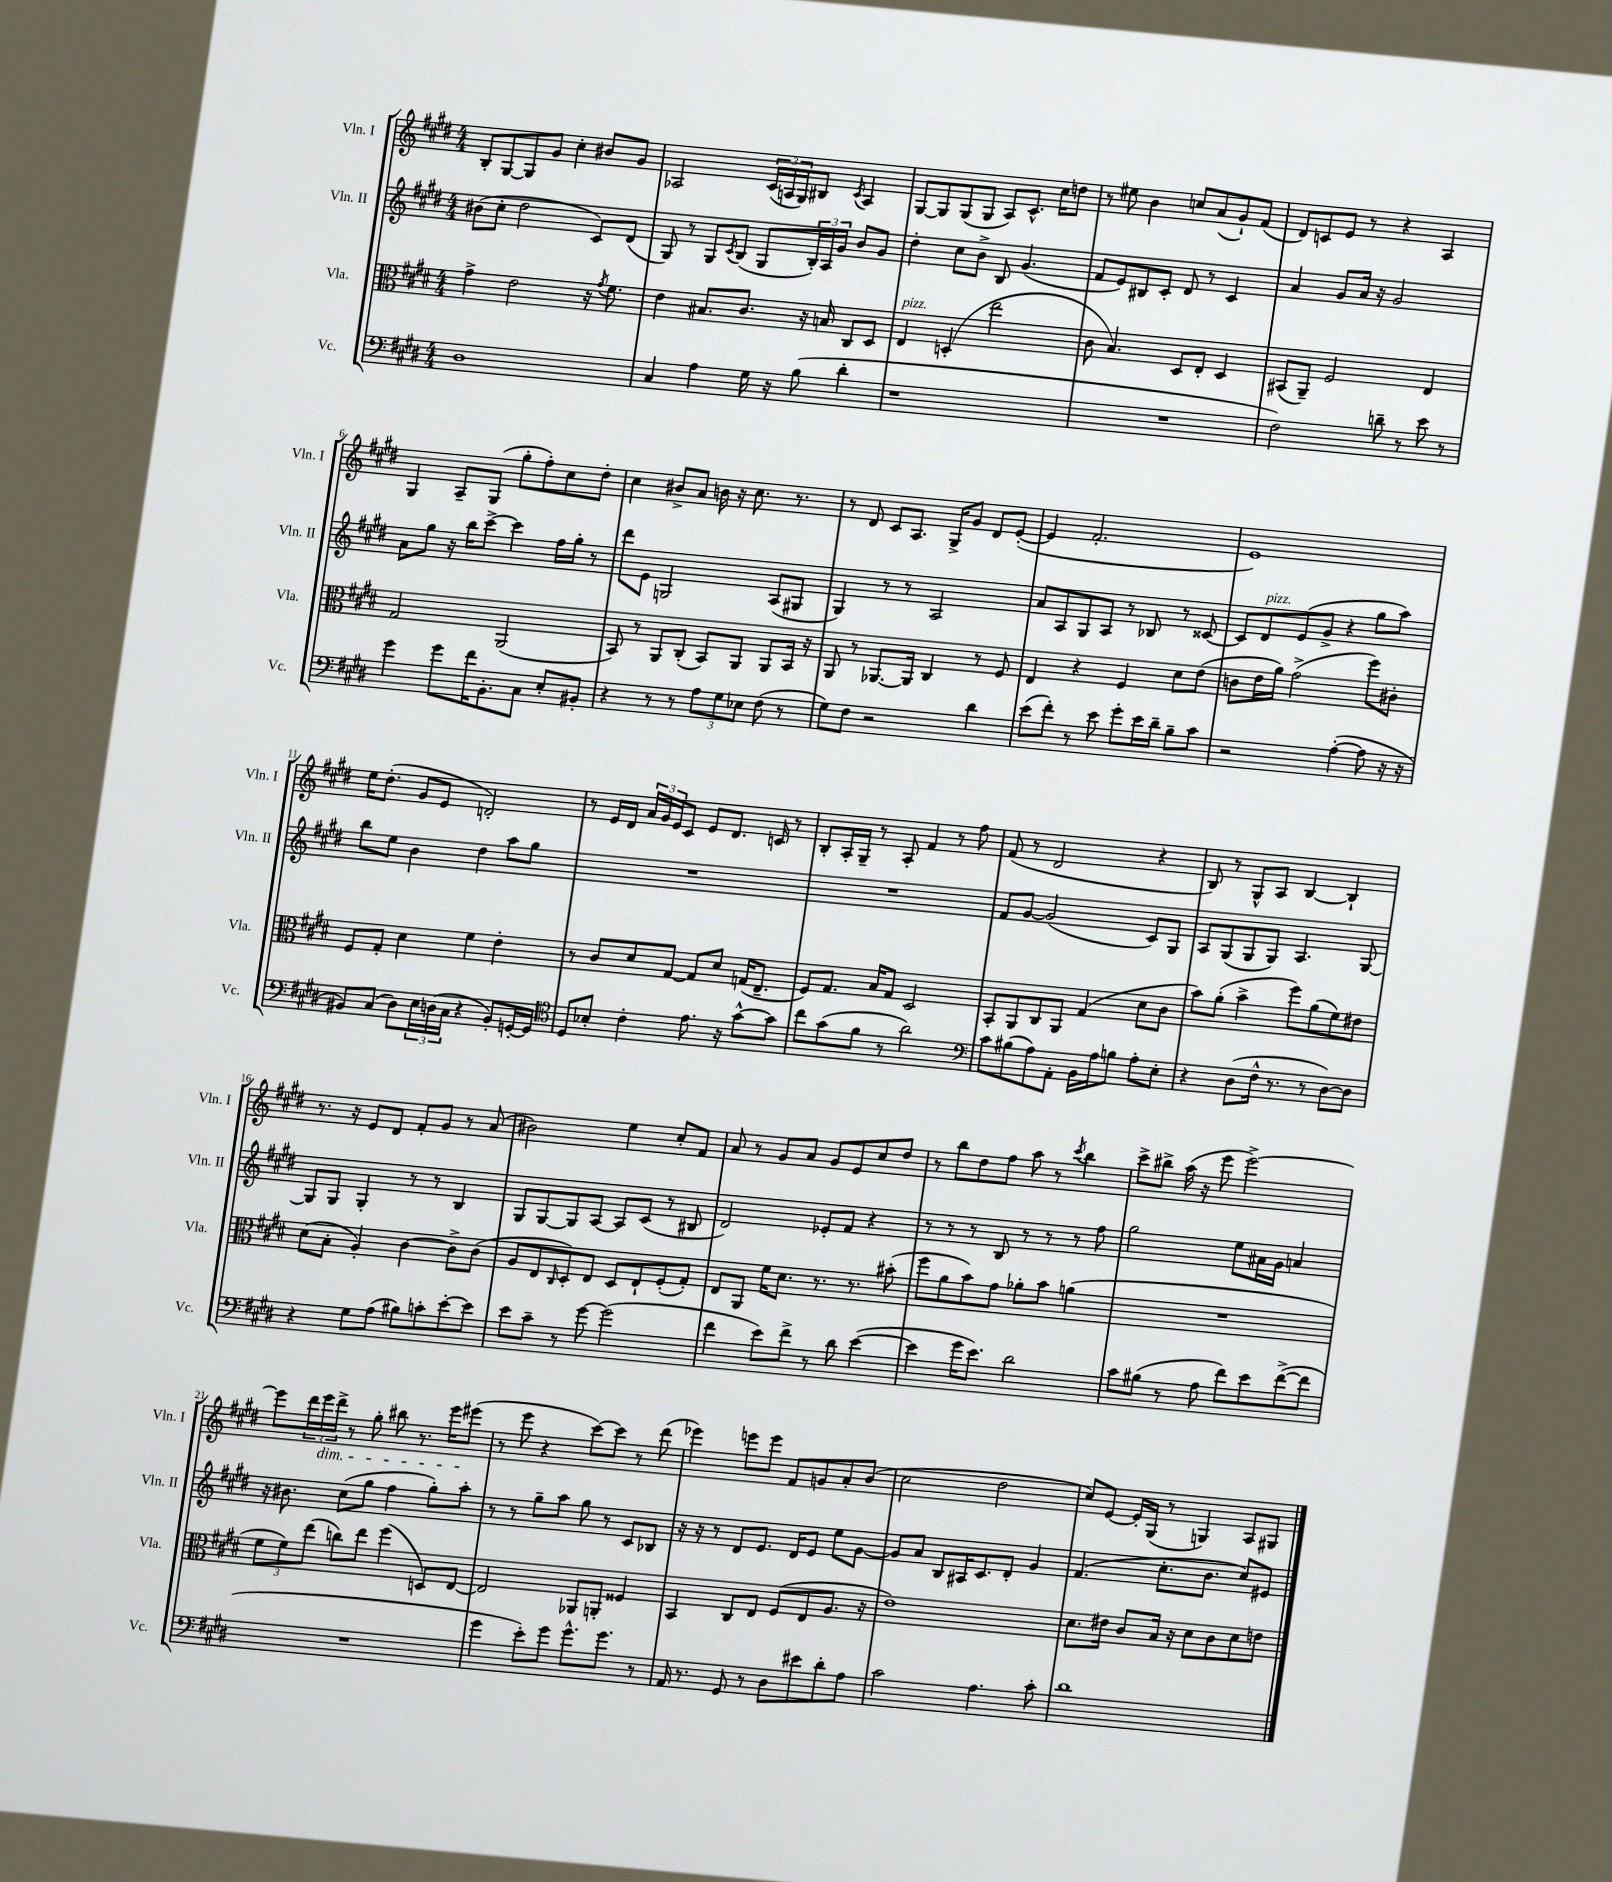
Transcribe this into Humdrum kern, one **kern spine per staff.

**kern	**kern	**kern	**kern
*staff4	*staff3	*staff2	*staff1
*clefF4	*clefC3	*clefG2	*clefG2
*k[f#c#g#d#]	*k[f#c#g#d#]	*k[f#c#g#d#]	*k[f#c#g#d#]
*M4/4	*M4/4	*M4/4	*M4/4
1D#	4g#^	(8b#	8B'
.	.	8cc#'	[8G#
.	2e	2dd#	8G#]
.	.	.	8g#
.	.	.	4cc#'
.	16r	8c#)	8b#
.	8qg#	.	.
.	8.f#	.	.
.	.	(8d#	8g#
=	=	=	=
4C#	4e	8G#)	2A-
.	.	8r	.
4A	8.B#	8G#	.
.	.	8qc#	.
.	.	(8B	.
.	8.c#	.	.
16G#	.	8G#	(24c#
.	.	.	24A
16r	.	.	.
.	.	.	24G#)
(8B	16r	24B')	8B#
.	.	24A	.
.	16B	.	.
.	.	24g#	.
.	.	.	8qc#
4d#'	8C#	8b	4A
.	8D#	8g#	.
=	=	=	=
1r	4E	4dd#'	[8G#
.	.	.	8G#]
.	(4D'	8cc#	(8G#
.	.	8b^	8G#
.	2ee	8B	8A)
.	.	(4.g#	8.c#^^
.	.	.	16cc#
.	.	.	8dd
=	=	=	=
1r	8c#	8f#	8r
.	4.B)	8e)	8ee#
.	.	8B#	4b
.	.	8c#'	.
.	8D#	8d#	8cc
.	8E'	8r	(8a
.	4D#	4c#	8g#`)
.	.	.	(8f#
=	=	=	=
2F#)	(8BB#	4a	8d#)
.	8AA~)	.	8c
.	2F#	8g#	8e
.	.	16a	8r
.	.	16r	.
8d~	.	2g#	4r
8r	.	.	.
8e	4E	.	4A
8r	.	.	.
=	=	=	=
4g#	2G#	8a	4G#
.	.	8gg#	.
8g#	.	16r	8A~
.	.	16bb	.
16f#	.	[8ccc#^	(8G#
8.BB'	.	.	.
.	(2AA	4ccc#]	8gg#'
8C#	.	.	8ff#')
8E'	.	16ff#	8cc#
.	.	16gg#'	.
8BB#'	.	8r	8dd#'
=	=	=	=
4r	8BB)	8ddd#	4cc#
.	8r	8e	.
8r	8AA	2G	8b#^
8r	(8C#'	.	8a
12A	8BB)	.	16b
.	.	.	16r
12G#	.	.	.
.	8AA	.	8.cc#
12E-	.	.	.
(8F#	8AA	(8A	.
.	.	.	8.r
8r	16BB	8G#	.
.	16r	.	.
=	=	=	=
8G#)	8AA	4G#)	8r
8F#	8r	.	8d#
2r	[8.AA-	8r	8c#
.	.	8r	8.A
.	16AA-]	.	.
.	4C#	2A	.
.	.	.	16G#^
.	.	.	8g#
4d#	8r	.	8d#
.	8F#	.	([8e'
=	=	=	=
(8e	4E	8a	4e]
8f#')	.	8A	.
8r	4r	8G#	2.f#'
8e	.	8A	.
8g#'	4F#	8r	.
16e	.	8B-	.
16d#~	.	.	.
8B~	8d#	8r	.
8c#	(8e	[8c##	.
=	=	=	=
2r	8c	8c##]	1e)
.	16e	8d#	.
.	16a)	.	.
.	(2g#^	(8e	.
.	.	8g#^	.
([4A'	.	4r	.
8A]	8ff#)	8gg#	.
16r	8c#'	8aa)	.
16r	.	.	.
=	=	=	=
8BB#)	8F#	8bb	16ee
.	.	.	(8.dd#'
(8C#	8G#'	8ee	.
8D#)	4d#	4b	8g#
24E	.	.	8e
(24D	.	.	.
24C#	.	.	.
4r	4f#	4dd#	2d')
8BB#')	4e'	8aa	.
[16GG'	.	8gg#	.
16GG]	.	.	.
=	=	=	=
*clefC4	*	*	*
8D#	8r	1r	8r
8B-'	8c#	.	16e
.	.	.	16d#
4c#'	8d#	.	24a
.	.	.	24g#
.	.	.	24e
.	[8G#	.	8c#
8.e	8G#]	.	8e
.	8d#	.	8.d#
16r	.	.	.
[8g#^^	(16G	.	.
.	8.E~	.	16c
8g#]	.	.	8r
=	=	=	=
8cc#	8F#)	1r	8B'
(8g#	8.G#	.	16A'
.	.	.	16G#~
8f#	.	.	8r
.	16B	.	.
8r	8G#	.	8A'
2a)	2D#	.	4f#
.	.	.	8r
.	.	.	8ff#
=	=	=	=
*clefF4	*	*	*
8c#	8BB'	8f#	(8f#
(8B#	8AA	[8g#	8r
8A)	8C#	(2g#]	2d#
8AA'	8AA	.	.
16BB	(4G#	.	.
16A	.	.	.
8B	.	.	.
8A'	8d#	8c#)	4r
8E'	8c#	8G#	.
=	=	=	=
4r	8b)	8A	8B)
.	(8a'	(8G#	8r
(8D#	4b^	8G#	8G#^^
16F#^^	.	8G#)	8A
8.r	.	.	.
.	8ff#)	4.A	[4B
8r	(8a	.	.
[8D#)	8f#)	.	4B`]
8D#]	8e#	[8G#	.
=	=	=	=
4r	(8d#	8G#]	8.r
.	8B'	8G#	.
.	.	.	16r
8G#	4A')	4G#'	8e
(8A	.	.	8d#
8B#)	[4c#	8r	8f#'
8c'	.	8r	8g#
[8e'	8c#^]	4B	8r
8e]	(8c#	.	(8a
=	=	=	=
8e	8A	8G#	2b#)
8c#~	8E	[8G#	.
.	16qqC#	.	.
8r	8D#')	8G#]	.
[8g#	8E	[8A	.
(2g#]	8D#	8A]	4ee
.	8E`	(8c#	.
.	(8F#'	8r	8cc#'
.	8G#')	8B#	8f#
=	=	=	=
4f#	8E	2d#)	8a
.	8AA	.	8r
8e)	16f#	.	8g#
.	8.d#	.	.
8f#^	.	.	8a
8r	8.r	8e-'	8g#
8d#	.	8f#	8e
.	8.r	.	.
([4e	.	4r	8cc#
.	(8b#'	.	8dd#
=	=	=	=
4e]	8ff#	8r	8r
.	8a	8r	8bb
16g#	8b)	8r	8dd#
8.e)	.	.	.
.	8g#	8B	8ff#
2d#	8a-'	8r	8aa
.	8b	8r	8r
.	.	.	8qccc#
.	(4a	8r	4bb
.	.	8ff#	.
=	=	=	=
8c#	1r	2gg#	8ccc#^
(8B#	.	.	8bb#^
8r	.	.	(16aa
.	.	.	16r
8A	.	.	8eee
8f#)	.	8ee	[2eee^)
8e	.	16a#	.
.	.	16g#	.
([8f#^	.	4a	.
8f#]	.	.	.
=	=	=	=
1r	12f#	16r	8eee]
.	.	8.b#	.
.	12f#)	.	.
.	.	.	24ddd#
.	(12ee	.	24eee
.	.	.	24ddd#^
.	8cc)	(8cc#	8r
.	8ee	8gg#	8gg#'
.	(4ff#	4ff#	8bb#
.	.	.	8.r
.	8D)	8gg#')	.
.	.	.	16eee
.	[8E	8aa'	(8eee#
=	=	=	=
4g#	2E]	8r	8r
.	.	8r	8eee
8e')	.	8gg#~	4r
8g#	.	8aa	.
8.g#^^	8AA-	8gg#	[8ccc#)
.	8AA'	8r	8ccc#]
8.g#	.	.	.
.	4F##	8c#	8r
8r	.	8B-	(8ddd#
=	=	=	=
16AA	4BB	16r	4eee-)
8.r	.	16r	.
.	.	8r	.
8GG#	8C#	8d#	8eee
8r	8E	8.e	8eee
8D#	(8F#	.	8f#
.	.	16d#	.
8e#	8E	8e	8g
8d#'	8.A	8ee	8a'
8A	.	[8g#	(8b
.	16r	.	.
=	=	=	=
2c#	1e)	8g#]	2cc#
.	.	8a	.
.	.	8B	.
.	.	16A#	.
.	.	8.c#	.
4.A	.	.	2dd#
.	.	8d#'	.
.	.	4g#	.
8c#'	.	.	.
=	=	=	=
1d#	8.d#	(4.f#	8cc#)
.	.	.	[8e
.	16e#	.	.
.	8c#	.	16e']
.	.	.	(16G#
.	16B	8.cc#'	8r
.	16r	.	.
.	8d#	.	4G)
.	.	8.b	.
.	8c#	.	.
.	8d#	8cc#)	8A
.	8e	8e#	8G#
==	==	==	==
*-	*-	*-	*-
